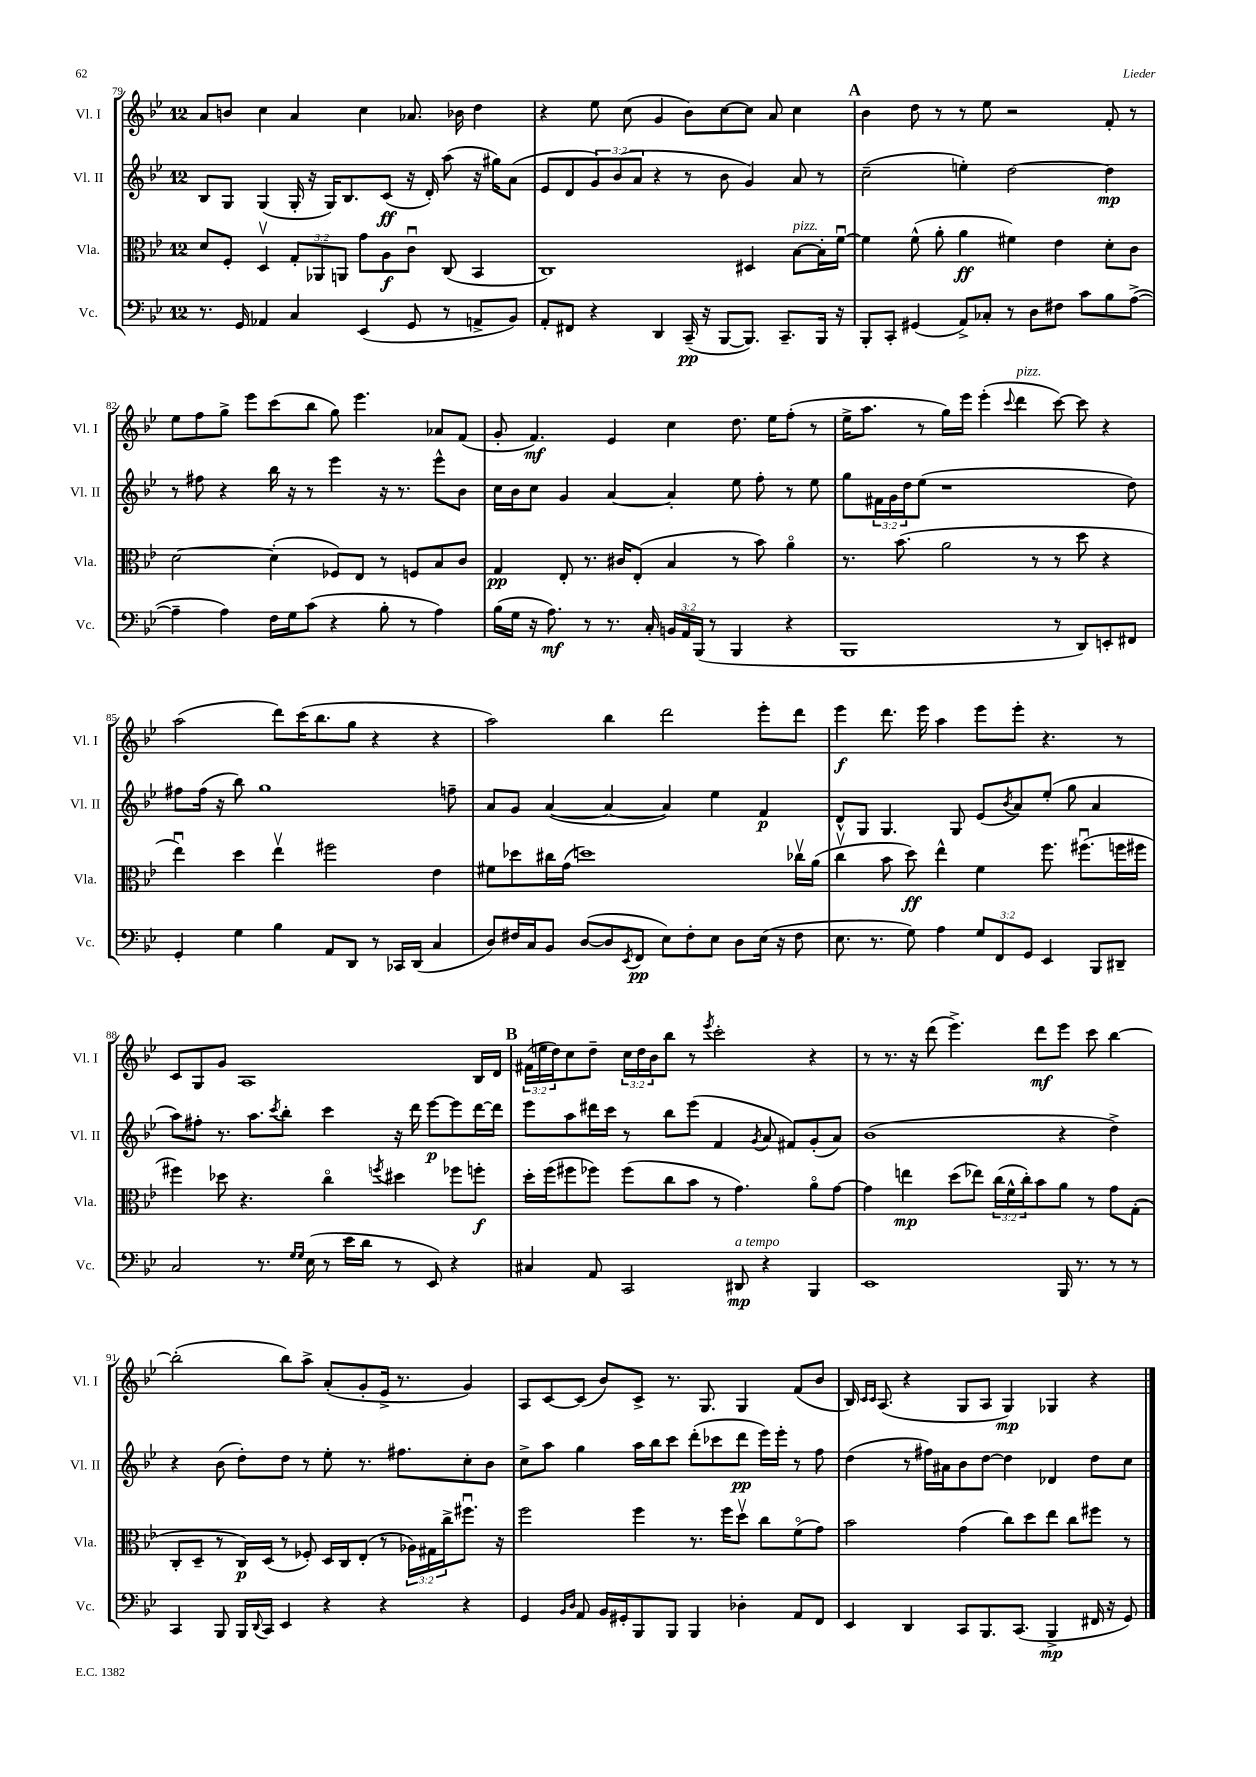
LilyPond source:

<<
\new StaffGroup <<
\new Staff = "s0" \with { instrumentName = "Vl. I" shortInstrumentName = "Vl. I" } {
    \clef treble \key bes \major \once \override Staff.TimeSignature.style = #'single-digit \time 12/8 \override Staff.TupletNumber.text = #tuplet-number::calc-fraction-text
    a'8 b'8 c''4 a'4 c''4 aes'8. bes'16 d''4 |
    r4 ees''8 c''8( g'4 bes'8) c''8~ c''8 a'8 c''4 |
    \mark \markup { \bold "A" } bes'4 d''8 r8 r8 ees''8 r2 f'8-. r8 |
    ees''8 f''8 g''8-> ees'''8 c'''8( bes''8 g''8) ees'''4. aes'8 f'8( |
    g'8-. f'4.\mf) ees'4 c''4 d''8. ees''16 f''8-.( r8 |
    ees''16-> a''8. r8 g''16) ees'''16 ees'''4-.( \appoggiatura { c'''8 } d'''4^\markup { \italic "pizz." } c'''8~) c'''8 r4 |
    a''2( d'''8) c'''16( bes''8. g''8 r4 r4 |
    a''2) bes''4 d'''2 ees'''8-. d'''8 |
    ees'''4\f d'''8. ees'''16 a''4 ees'''8 ees'''8-. r4. r8 |
    c'8 g8 g'8 a1 bes16 d'16 |
    \mark \markup { \bold "B" } \tuplet 3/2 { fis'16( e''16 d''16) } c''8 d''8-- \tuplet 3/2 { c''16 d''16 bes'16 } bes''8 r8 \acciaccatura { ees'''8 } c'''2-. r4 |
    r8 r8. r16 d'''8( ees'''4.->) d'''8\mf ees'''8 c'''8 bes''4~ |
    bes''2-.( bes''8) a''8-> a'8-.( g'8-. ees'16-> r8. g'4) |
    a8 c'8~ c'8( bes'8) c'8-> r8. g8. g4 f'8( bes'8 |
    bes16) \grace { c'16 c'16 } a8.( r4 g8 a8 g4\mp) ges4 r4 \bar "|." |
}
\new Staff = "s1" \with { instrumentName = "Vl. II" shortInstrumentName = "Vl. II" } {
    \clef treble \key bes \major \once \override Staff.TimeSignature.style = #'single-digit \time 12/8 \override Staff.TupletNumber.text = #tuplet-number::calc-fraction-text
    bes8 g8 g4( g16-. r16 g16) bes8. c'8\ff( r16 d'16-.) a''8( r16 gis''16) a'8( |
    ees'8 d'8 \tuplet 3/2 { g'8) bes'8( a'8 } r4 r8 bes'8 g'4) a'8 r8 |
    \mark \markup { \bold "A" } c''2--( e''4-.) d''2~ d''4\mp |
    r8 fis''8 r4 bes''16 r16 r8 ees'''4 r16 r8. ees'''8-^ bes'8 |
    c''16 bes'16 c''8 g'4 a'4~ a'4-. ees''8 f''8-. r8 ees''8 |
    g''8 \tuplet 3/2 { fis'16 g'16 d''16 } ees''8( r1 d''8) |
    fis''8 fis''16( r16 bes''8) g''1 f''8-- |
    a'8 g'8 a'4~( a'4~ a'4) ees''4 f'4\p |
    d'8-^ g8 g4. g8 ees'8( \acciaccatura { bes'8 } a'8) ees''8-.( g''8 a'4 |
    a''8) fis''8-. r8. a''8. \acciaccatura { c'''8 } bes''8-. c'''4 r16 d'''16 ees'''8~\p ees'''8 d'''16~ d'''16 |
    \mark \markup { \bold "B" } ees'''8 a''8 dis'''16 c'''16 r8 bes''8 ees'''8( f'4 \acciaccatura { g'8 } a'8 fis'8) g'8-.( a'8) |
    bes'1( r4 d''4->) |
    r4 bes'8( d''8-.) d''8 r8 ees''8-. r8. fis''8. c''8-. bes'8 |
    c''8-> a''8 g''4 a''16 bes''16 c'''8 d'''8-.( ces'''8 d'''8\pp ees'''16) ees'''16-. r8 f''8 |
    d''4( r8 fis''16) ais'16 bes'8 d''8~ d''4 des'4 d''8 c''8 \bar "|." |
}
\new Staff = "s2" \with { instrumentName = "Vla." shortInstrumentName = "Vla." } {
    \clef alto \key bes \major \once \override Staff.TimeSignature.style = #'single-digit \time 12/8 \override Staff.TupletNumber.text = #tuplet-number::calc-fraction-text
    d'8 f8-. d4\upbow \tuplet 3/2 { g8-. aes,8 a,8 } g'8 a8\f c'8\downbow c8( bes,4 |
    c1) dis4 bes8~^\markup { \italic "pizz." } bes16-. f'16~\downbow |
    \mark \markup { \bold "A" } f'4 f'8-^( a'8-. a'4\ff fis'4) ees'4 d'8-. c'8 |
    d'2~ d'4-.( fes8) ees8 r8 f8 bes8 c'8 |
    g4\pp ees8-. r8. cis'16 ees8-.( bes4 r8 bes'8) a'4\flageolet |
    r8. bes'8.( a'2 r8 r8 d''8 r4 |
    ees''4\downbow) d''4 ees''4\upbow fis''2 ees'4 |
    fis'8 des''8 cis''16 g'16( d''1) ces''16\upbow a'16( |
    c''4\upbow bes'8 d''8\ff) ees''4-^ f'4 f''8. fis''8.\downbow( f''16 fis''16 |
    fis''4) des''8 r4. c''4\flageolet \acciaccatura { f''8 } dis''4 fes''8 f''8-.\f |
    \mark \markup { \bold "B" } d''16-. f''16( fis''8 fes''8) fes''8( c''8 bes'8 r8 g'4.) a'8\flageolet g'8~ |
    g'4 e''4\mp d''8( ees''8) \tuplet 3/2 { c''16( f'16-^ c''16-.) } bes'8 a'8 r8 g'8 g8-.( |
    c8-. d8-- r8 c16\p) d16( r8 fes8-.) d16 c16 ees8-.( r8 \tuplet 3/2 { aes16) gis16 c''16-> } fis''8.\downbow r16 |
    f''2 f''4 r8. f''16 d''8\upbow c''8 f'8\flageolet( g'8) |
    bes'2 g'4( c''8) d''8 ees''8 c''8 fis''8 r8 \bar "|." |
}
\new Staff = "s3" \with { instrumentName = "Vc." shortInstrumentName = "Vc." } {
    \clef bass \key bes \major \once \override Staff.TimeSignature.style = #'single-digit \time 12/8 \override Staff.TupletNumber.text = #tuplet-number::calc-fraction-text
    r8. g,16 aes,4 c4 ees,4( g,8 r8 a,8-> bes,8) |
    a,8-. fis,8 r4 d,4 c,16--\pp( r16 bes,,8~ bes,,8.) c,8.-- bes,,16 r16 |
    \mark \markup { \bold "A" } bes,,8-. c,8-. gis,4( a,8->) ces8-. r8 d8 fis8 c'8 bes8 a8~->( |
    a4-- a4) f16 g16 c'8( r4 bes8-. r8 a4) |
    bes16( g16 r16 a8.\mf) r8 r8. c16-. \tuplet 3/2 { b,16 a,16 bes,,16( } r8 bes,,4 r4 |
    bes,,1 r8 d,8) e,8-. fis,8 |
    g,4-. g4 bes4 a,8 d,8 r8 ces,16 d,16( c4 |
    d8) fis16 c16 bes,8 d8~( d8 \acciaccatura { ees,8 } f,8\pp ees8) fis8-. ees8 d8 ees16( r16 fis8 |
    ees8. r8. g8) a4 \tuplet 3/2 { g8 f,8 g,8 } ees,4 bes,,8 dis,8-- |
    c2 r8. \grace { g16 g16 } ees16( r8 ees'16 d'16 r8 ees,8) r4 |
    \mark \markup { \bold "B" } cis4 a,8 c,2 dis,8\mp^\markup { \italic "a tempo" } r4 bes,,4 |
    ees,1 bes,,16 r8. r8 r8 |
    c,4 bes,,8 bes,,16 \appoggiatura { d,8 } c,16 ees,4 r4 r4 r4 |
    g,4 \grace { bes,16 d16 } a,8 bes,16 gis,16-. bes,,8 bes,,8 bes,,4 des4-. a,8 f,8 |
    ees,4 d,4 c,8 bes,,8. c,8.( bes,,4->\mp fis,16 r16 g,8) \bar "|." |
}
>>
>>
\layout { \context { \Score currentBarNumber = #79 } }
